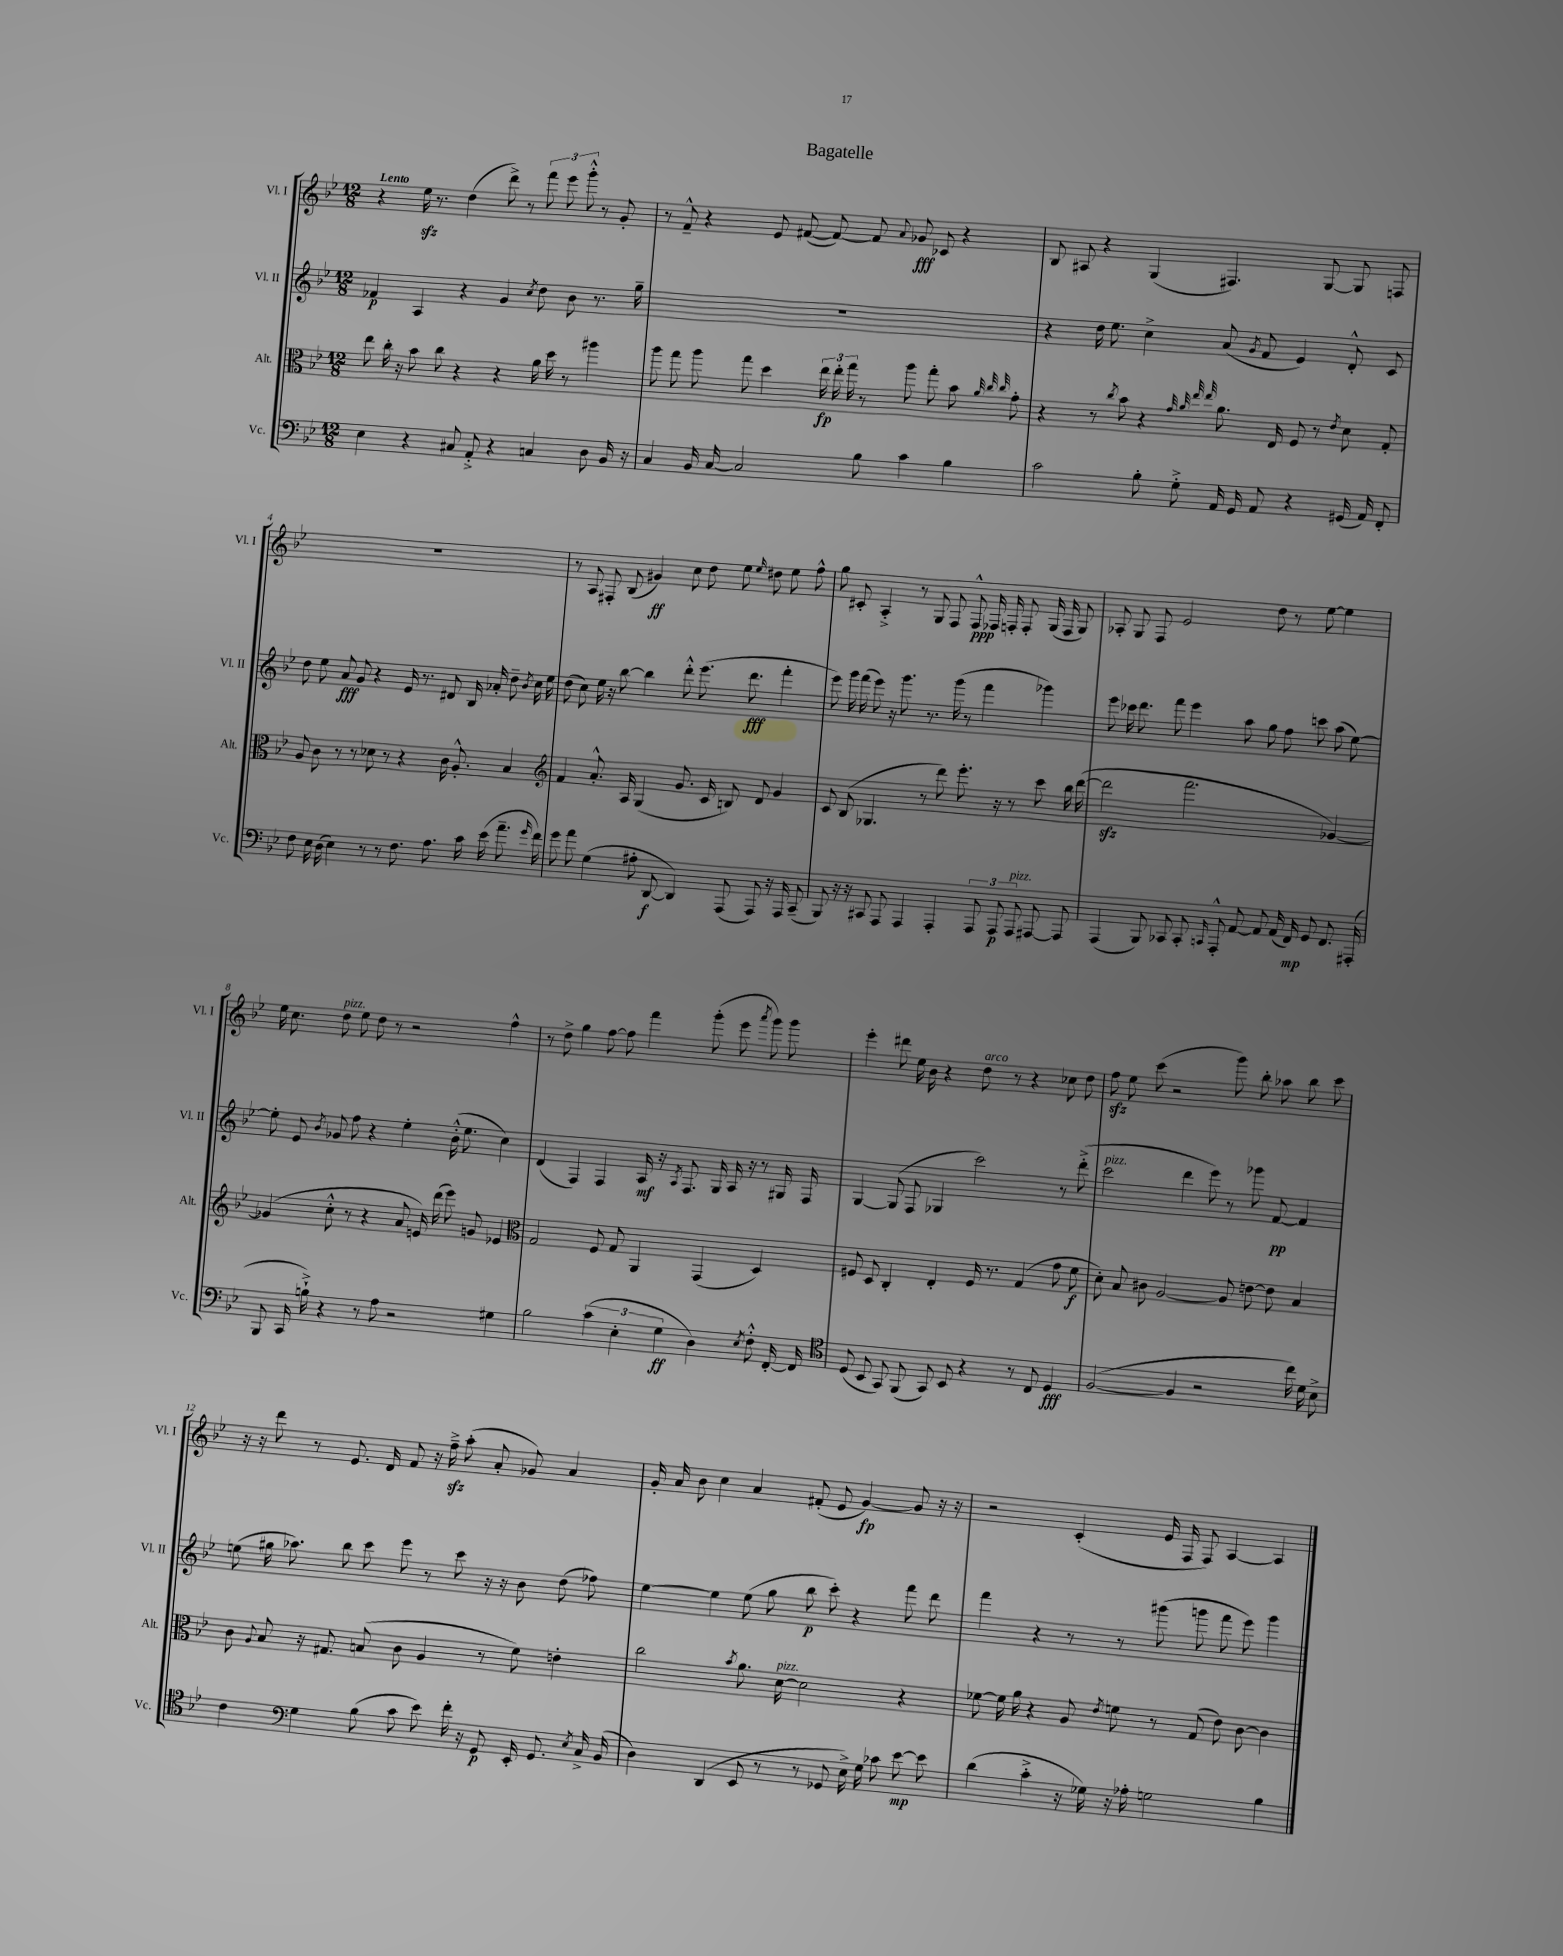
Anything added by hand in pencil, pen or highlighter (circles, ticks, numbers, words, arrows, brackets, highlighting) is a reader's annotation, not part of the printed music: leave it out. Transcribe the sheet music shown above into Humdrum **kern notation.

**kern	**dynam	**kern	**dynam	**kern	**dynam	**kern	**dynam
*part4	*part4	*part3	*part3	*part2	*part2	*part1	*part1
*staff4	*staff4	*staff3	*staff3	*staff2	*staff2	*staff1	*staff1
*I"Vc.	*	*I"Alt.	*	*I"Vl. II	*	*I"Vl. I	*
*I'Vc.	*	*I'Alt.	*	*I'Vl. II	*	*I'Vl. I	*
*clefF4	*	*clefC3	*	*clefG2	*	*clefG2	*
*k[b-e-]	*	*k[b-e-]	*	*k[b-e-]	*	*k[b-e-]	*
*M12/8	*	*M12/8	*	*M12/8	*	*M12/8	*
=1	=1	=1	=1	=1	=1	=1	=1
!	!	!	!	!	!	!LO:TX:a:B:t=Lento	!
4E-\	.	8ee-\	.	4f-X/	p	4r	.
.	.	16cc'\	.	.	.	.	.
.	.	16r	.	.	.	.	.
4r	.	8b-\	.	4A/	.	16ee-zz\	.
.	.	.	.	.	.	8.r	.
.	.	8cc\	.	.	.	.	.
8C#X/	.	4r	.	4r	.	(4dd\	.
8AA'^/	.	.	.	.	.	.	.
4r	.	4r	.	4g/	.	8ddd^\)	.
.	.	.	.	.	.	8r	.
.	.	.	.	8qcc/	.	.	.
4Cn/	.	16a\	.	8dd\	.	12fff\	.
.	.	16dd\	.	.	.	.	.
.	.	.	.	.	.	12eee-\	.
.	.	8r	.	8b-\	.	.	.
.	.	.	.	.	.	12ggg'^^\	.
8D\	.	4aa#X\	.	8.r	.	8r	.
16BB-/	.	.	.	.	.	8g'/	.
16r	.	.	.	16gg~\	.	.	.
=2	=2	=2	=2	=2	=2	=2	=2
4C/	.	8aa\	.	1.r	.	8r	.
.	.	8gg\	.	.	.	8f~^^/	.
16BB-/	.	8aa\	.	.	.	4r	.
[16C/	.	.	.	.	.	.	.
2C/]	.	8gg\	.	.	.	.	.
.	.	4dd\	.	.	.	8e-/	.
.	.	.	.	.	.	([8f#X/	.
.	.	24ee-\	fp	.	.	8f#/_)	.
.	.	24ee-'\	.	.	.	.	.
.	.	24gg\	.	.	.	.	.
8B-\	.	8r	.	.	.	8f#/]	.
.	.	.	.	.	.	8qqa/	.
4c\	.	8aa\	.	.	.	8g-X/	fff
.	.	8gg'\	.	.	.	8c-X/	.
4B-\	.	8b-\	.	.	.	4r	.
.	.	32qqa/	.	.	.	.	.
.	.	32qqcc/	.	.	.	.	.
.	.	32qqcc/	.	.	.	.	.
.	.	8g'\	.	.	.	.	.
=3	=3	=3	=3	=3	=3	=3	=3
2c\	.	4r	.	4r	.	8B-/	.
.	.	.	.	.	.	8A#X/	.
.	.	8r	.	16dd\	.	4r	.
.	.	.	.	8.ee-\	.	.	.
.	.	8qcc/	.	.	.	.	.
.	.	8b-\	.	.	.	.	.
8B-'\	.	4r	.	4cc^\	.	(4G/	.
8G'^\	.	.	.	.	.	.	.
.	.	32qqg/	.	.	.	.	.
.	.	32qqa/	.	.	.	.	.
.	.	32qqee-/	.	.	.	.	.
.	.	32qqee-/	.	.	.	.	.
16AA/	.	8.a\	.	(8a/	.	4.F#X/)	.
16GG/	.	.	.	.	.	.	.
.	.	.	.	8qg/	.	.	.
8AA/	.	.	.	8f/	.	.	.
.	.	16E-/	.	.	.	.	.
4r	.	8F/	.	4e-/)	.	.	.
.	.	8r	.	.	.	[8G/	.
.	.	8qe-/	.	.	.	.	.
(16GG#X/	.	8d\	.	8d'^^/	.	8G/]	.
16AA/)	.	.	.	.	.	.	.
8FF'/	.	8G'/	.	8c/	.	8Fn/	.
!!LO:LB:g=z
=4	=4	=4	=4	=4	=4	=4	=4
8F\	.	8A/	.	8dd\	.	1.r	.
16E-\	.	8c\	.	8ee-\	.	.	.
(16D\	.	.	.	.	.	.	.
4E-\)	.	8r	.	8a/	fff	.	.
.	.	8r	.	8g/	.	.	.
8r	.	8d-X\	.	4r	.	.	.
8r	.	8r	.	.	.	.	.
8.F\	.	4r	.	16e-/	.	.	.
.	.	.	.	8.r	.	.	.
8.A\	.	.	.	.	.	.	.
.	.	16c\	.	8d#X/	.	.	.
.	.	8.A'^^/	.	.	.	.	.
16c\	.	.	.	16B-/	.	.	.
(16e-\	.	.	.	16a-X'/	.	.	.
8.a~\	.	4B-/	.	8dd~\	.	.	.
.	.	.	.	8qb-/	.	.	.
.	.	.	.	16cc\	.	.	.
16qqg/	.	.	.	.	.	.	.
16f\)	.	.	.	16ee-\	.	.	.
=5	=5	=5	=5	=5	=5	=5	=5
*	*	*clefG2	*	*	*	*	*
8g\	.	4f/	.	(8dd\	.	8r	.
8a\	.	.	.	8cc\)	.	8A/	.
(4G\	.	8.a'^^/	.	16ee-\	.	8F#X'/	.
.	.	.	.	16r	.	.	.
.	.	.	.	[8bb-\	.	(8B-/	.
.	.	16A/	.	.	.	.	.
8A#X'\	.	(4G/	.	4bb-\]	.	4g#X/)	ff
[8DD/	f	.	.	.	.	.	.
4DD/])	.	8.g/	.	8ddd'^^\	.	8cc\	.
.	.	.	.	(8.eee-\	.	8dd\	.
.	.	16c/	.	.	.	.	.
(8AAA/	.	8Bn/)	.	.	.	8ee-\	.
.	.	.	.	8.ddd\	fff	.	.
.	.	.	.	.	.	16qqee-/	.
8AAA/)	.	8d/	.	.	.	8dd#X\	.
16r	.	4g/	.	4fff'\	.	8ee-\	.
16AAA/	.	.	.	.	.	.	.
(8CC~/	.	.	.	.	.	8ff^^\	.
=6	=6	=6	=6	=6	=6	=6	=6
8BBB-/)	.	8c/	.	8eee-\)	.	8gg\	.
16r	.	(8B-/	.	16ggg\	.	8c#X'/	.
16r	.	.	.	(16fff\	.	.	.
8CC#X/	.	4.G-X/	.	8eee-\)	.	4A'^/	.
8AAA/	.	.	.	16r	.	.	.
.	.	.	.	8.ggg\	.	.	.
4AAA/	.	.	.	.	.	8r	.
.	.	8r	.	8.r	.	8G/	.
4AAA'/	.	8ddd\)	.	.	.	8F/	.
.	.	.	.	(16ggg\	.	.	.
.	.	8.eee-'\	.	8r	.	8F^^/	ppp
12AAA/	.	.	.	4fff\	.	16F-X/	.
.	.	16r	.	.	.	16Fn'/	.
12AAA/	p	.	.	.	.	.	.
.	.	8r	.	.	.	8F'/	.
!LO:TX:a:i:t=pizz.	!	!	!	!	!	!	!
12AAA/	.	.	.	.	.	.	.
[8AAA#X/	.	8ccc\	.	4ggg-X\)	.	(16G/	.
.	.	.	.	.	.	16F/	.
8AAA#/]	.	16bb-\	.	.	.	8G/)	.
.	.	([16ddd\	.	.	.	.	.
=7	=7	=7	=7	=7	=7	=7	=7
(4AAA/	.	2dddzz\]	.	8eee-\	.	8A-X'/	.
.	.	.	.	16ccc-X\	.	8G/	.
.	.	.	.	8.ddd\	.	.	.
8BBB-/)	.	.	.	.	.	8F/	.
8CC-X/	.	.	.	8fff\	.	2e-/	.
8CC-'/	.	2.fff\	.	4eee-\	.	.	.
16qqCCn/	.	.	.	.	.	.	.
8AAA'^^/	.	.	.	.	.	.	.
[8AA/	.	.	.	8aa\	.	.	.
8AA/]	.	.	.	8gg\	.	8dd\	.
(16AA/	.	.	.	8ff\	.	8r	.
16FF/)	mp	.	.	.	.	.	.
8GG/	.	.	.	8cccn\	.	[8ee-\	.
8.FF/	.	[4g-X/)	.	(8aa\	.	4ee-\]	.
.	.	.	.	[8ee-\)	.	.	.
(16AAA#X'/	.	.	.	.	.	.	.
!!LO:LB:g=z
=8	=8	=8	=8	=8	=8	=8	=8
8BBB-/	.	(4g-X/]	.	8ee-'\]	.	16ee-\	.
.	.	.	.	.	.	8.cc\	.
16CC/	.	.	.	8e-/	.	.	.
16Bn`^\)	.	.	.	.	.	.	.
.	.	.	.	8qb-/	.	.	.
!	!	!	!	!	!	!LO:TX:a:i:t=pizz.	!
4r	.	8cc'^^\	.	8g-X/	.	8dd\	.
.	.	8r	.	8ff\	.	8ee-\	.
8r	.	4r	.	4r	.	8dd\	.
8A\	.	.	.	.	.	8r	.
2r	.	8a/	.	4ee-'\	.	2r	.
.	.	16en/)	.	.	.	.	.
.	.	(16ddd\	.	.	.	.	.
.	.	8eee-\)	.	(16b-'^^\	.	.	.
.	.	.	.	8.ee-\	.	.	.
.	.	8gn/	.	.	.	.	.
4G#X\	.	4e-X/	.	4cc\)	.	4ff^^\	.
=9	=9	=9	=9	=9	=9	=9	=9
*	*	*clefC3	*	*	*	*	*
2B-\	.	2G/	.	(4d/	.	8r	.
.	.	.	.	.	.	8dd^\	.
.	.	.	.	4F/)	.	4gg\	.
(6c\	.	8F/	.	4F/	.	[8ff\	.
.	.	8G/	.	.	.	8ff\]	.
6E-'\	.	.	.	.	.	.	.
.	.	4AA/	.	16A/	mf	4fff\	.
.	.	.	.	16r	.	.	.
6G\	ff	.	.	.	.	.	.
.	.	.	.	8qA/	.	.	.
.	.	.	.	8.F/	.	.	.
4D\)	.	(4GG/	.	.	.	(8ggg'\	.
.	.	.	.	16G/	.	.	.
.	.	.	.	16A/	.	8eee-\	.
.	.	.	.	16r	.	.	.
8qE-/	.	.	.	.	.	8qaaa/	.
8F'^^\	.	4D/)	.	8r	.	8ggg\)	.
[16FF'/	.	.	.	16G#X/	.	8ggg\	.
16FF/]	.	.	.	16F/	.	.	.
=10	=10	=10	=10	=10	=10	=10	=10
*clefC4	*	*	*	*	*	*	*
(8D/	.	8F#X/	.	[4G/	.	4eee-'\	.
8BB-/	.	8D/	.	.	.	.	.
8GG/)	.	4C'/	.	(8G/]	.	8ddd#X\	.
(8FF/	.	.	.	8F/	.	16ee-\	.
.	.	.	.	.	.	16b-\	.
8GG/)	.	4E-'/	.	4G-X/	.	4r	.
8BB-/	.	.	.	.	.	.	.
!	!	!	!	!	!	!LO:TX:a:i:t=arco	!
4r	.	16F#/	.	2ccc\)	.	8dd\	.
.	.	8.r	.	.	.	.	.
.	.	.	.	.	.	8r	.
8r	.	(4G/	.	.	.	4r	.
8C/	.	.	.	.	.	.	.
4D/	fff	8g\	.	8r	.	8cc-X\	.
.	.	8f\	f	(8ddd'^\	.	8dd\	.
=11	=11	=11	=11	=11	=11	=11	=11
!	!	!	!	!LO:TX:a:i:t=pizz.	!	!	!
([2F/	.	8d'\)	.	2ccc\	.	8ffzz\	.
.	.	8B-/	.	.	.	8ee-\	.
.	.	8c#X\	.	.	.	(8ccc\	.
.	.	[2A/	.	.	.	2r	.
4F/]	.	.	.	4ddd\	.	.	.
2r	.	.	.	8eee-\)	.	.	.
.	.	8A/]	.	8r	.	8ggg\)	.
.	.	[8en\	.	8ggg-X\	.	8bb-'\	.
.	.	8e\]	.	[8f/	pp	8aa-X\	.
16cc\)	.	4B-/	.	4f/]	.	8bb-\	.
16d\	.	.	.	.	.	.	.
8B-^\	.	.	.	.	.	8ccc\	.
!!LO:LB:g=z
=12	=12	=12	=12	=12	=12	=12	=12
4c\	.	8c\	.	(8een\	.	16r	.
.	.	.	.	.	.	16r	.
.	.	8qqA/	.	.	.	.	.
.	.	8B-/	.	16gg#X\	.	8ddd\	.
.	.	.	.	8.aa-X\)	.	.	.
*clefF4	*	*	*	*	*	*	*
4G\	.	16r	.	.	.	8r	.
.	.	8.G#X/	.	.	.	.	.
.	.	.	.	8bb-\	.	8.e-/	.
(8B-\	.	(8Bn/	.	8ccc\	.	.	.
.	.	.	.	.	.	16d/	.
8c\	.	8c\	.	8eee-\	.	8f/	.
8e-\)	.	4A/	.	8r	.	16r	.
.	.	.	.	.	.	16ffzz~^\	.
16f'\	.	.	.	8ccc\	.	(8aa'\	.
16r	.	.	.	.	.	.	.
8GG/	p	8r	.	16r	.	8a'/	.
.	.	.	.	16r	.	.	.
16EE-'/	.	8f\)	.	8b-\	.	8g-X/)	.
8.GG/	.	.	.	.	.	.	.
.	.	4en'\	.	(8dd\	.	4a/	.
8qE-/	.	.	.	.	.	.	.
16C^/	.	.	.	8ff-X\)	.	.	.
(16BB-/	.	.	.	.	.	.	.
=13	=13	=13	=13	=13	=13	=13	=13
4D\)	.	2cc\	.	[4ee-\	.	16g'/	.
.	.	.	.	.	.	16a/	.
.	.	.	.	.	.	8b-\	.
(4DD/	.	.	.	4ee-\]	.	4cc\	.
.	.	8qb-/	.	.	.	.	.
8EE-/	.	8.a\	.	(8ee-\	.	4a/	.
8r	.	.	.	8gg\	.	.	.
!	!	!LO:TX:a:i:t=pizz.	!	!	!	!	!
.	.	[16d\	.	.	.	.	.
8r	.	2d\]	.	8bb-\	p	(8f#X'/	.
8GG-X/	.	.	.	8ccc'\)	.	8e-/	.
16E-^\)	.	.	.	4r	.	[4g/)	fp
16G\	.	.	.	.	.	.	.
8c-X\	.	.	.	.	.	.	.
[8e-\	mp	4r	.	8fff\	.	8g/]	.
8e-\]	.	.	.	8ddd\	.	16r	.
.	.	.	.	.	.	16r	.
=14	=14	=14	=14	=14	=14	=14	=14
(4d\	.	[8f-X\	.	4fff\	.	2r	.
.	.	16f-\]	.	.	.	.	.
.	.	16a\	.	.	.	.	.
4c'^\	.	4r	.	4r	.	.	.
16r	.	8A/	.	8r	.	(4c'/	.
16G-X\)	.	.	.	.	.	.	.
.	.	8qe-/	.	.	.	.	.
16r	.	8fn\	.	8r	.	.	.
16A-X'\	.	.	.	.	.	.	.
2Gn\	.	8r	.	(8ggg#X\	.	16e-/	.
.	.	.	.	.	.	16F/	.
.	.	(8G/	.	8gggn\	.	8F/)	.
.	.	8e-\)	.	8fff\	.	[4A/	.
.	.	[8c\	.	8eee-\)	.	.	.
4B-\	.	4c\]	.	4ggg\	.	4A/]	.
==	==	==	==	==	==	==	==
*-	*-	*-	*-	*-	*-	*-	*-
